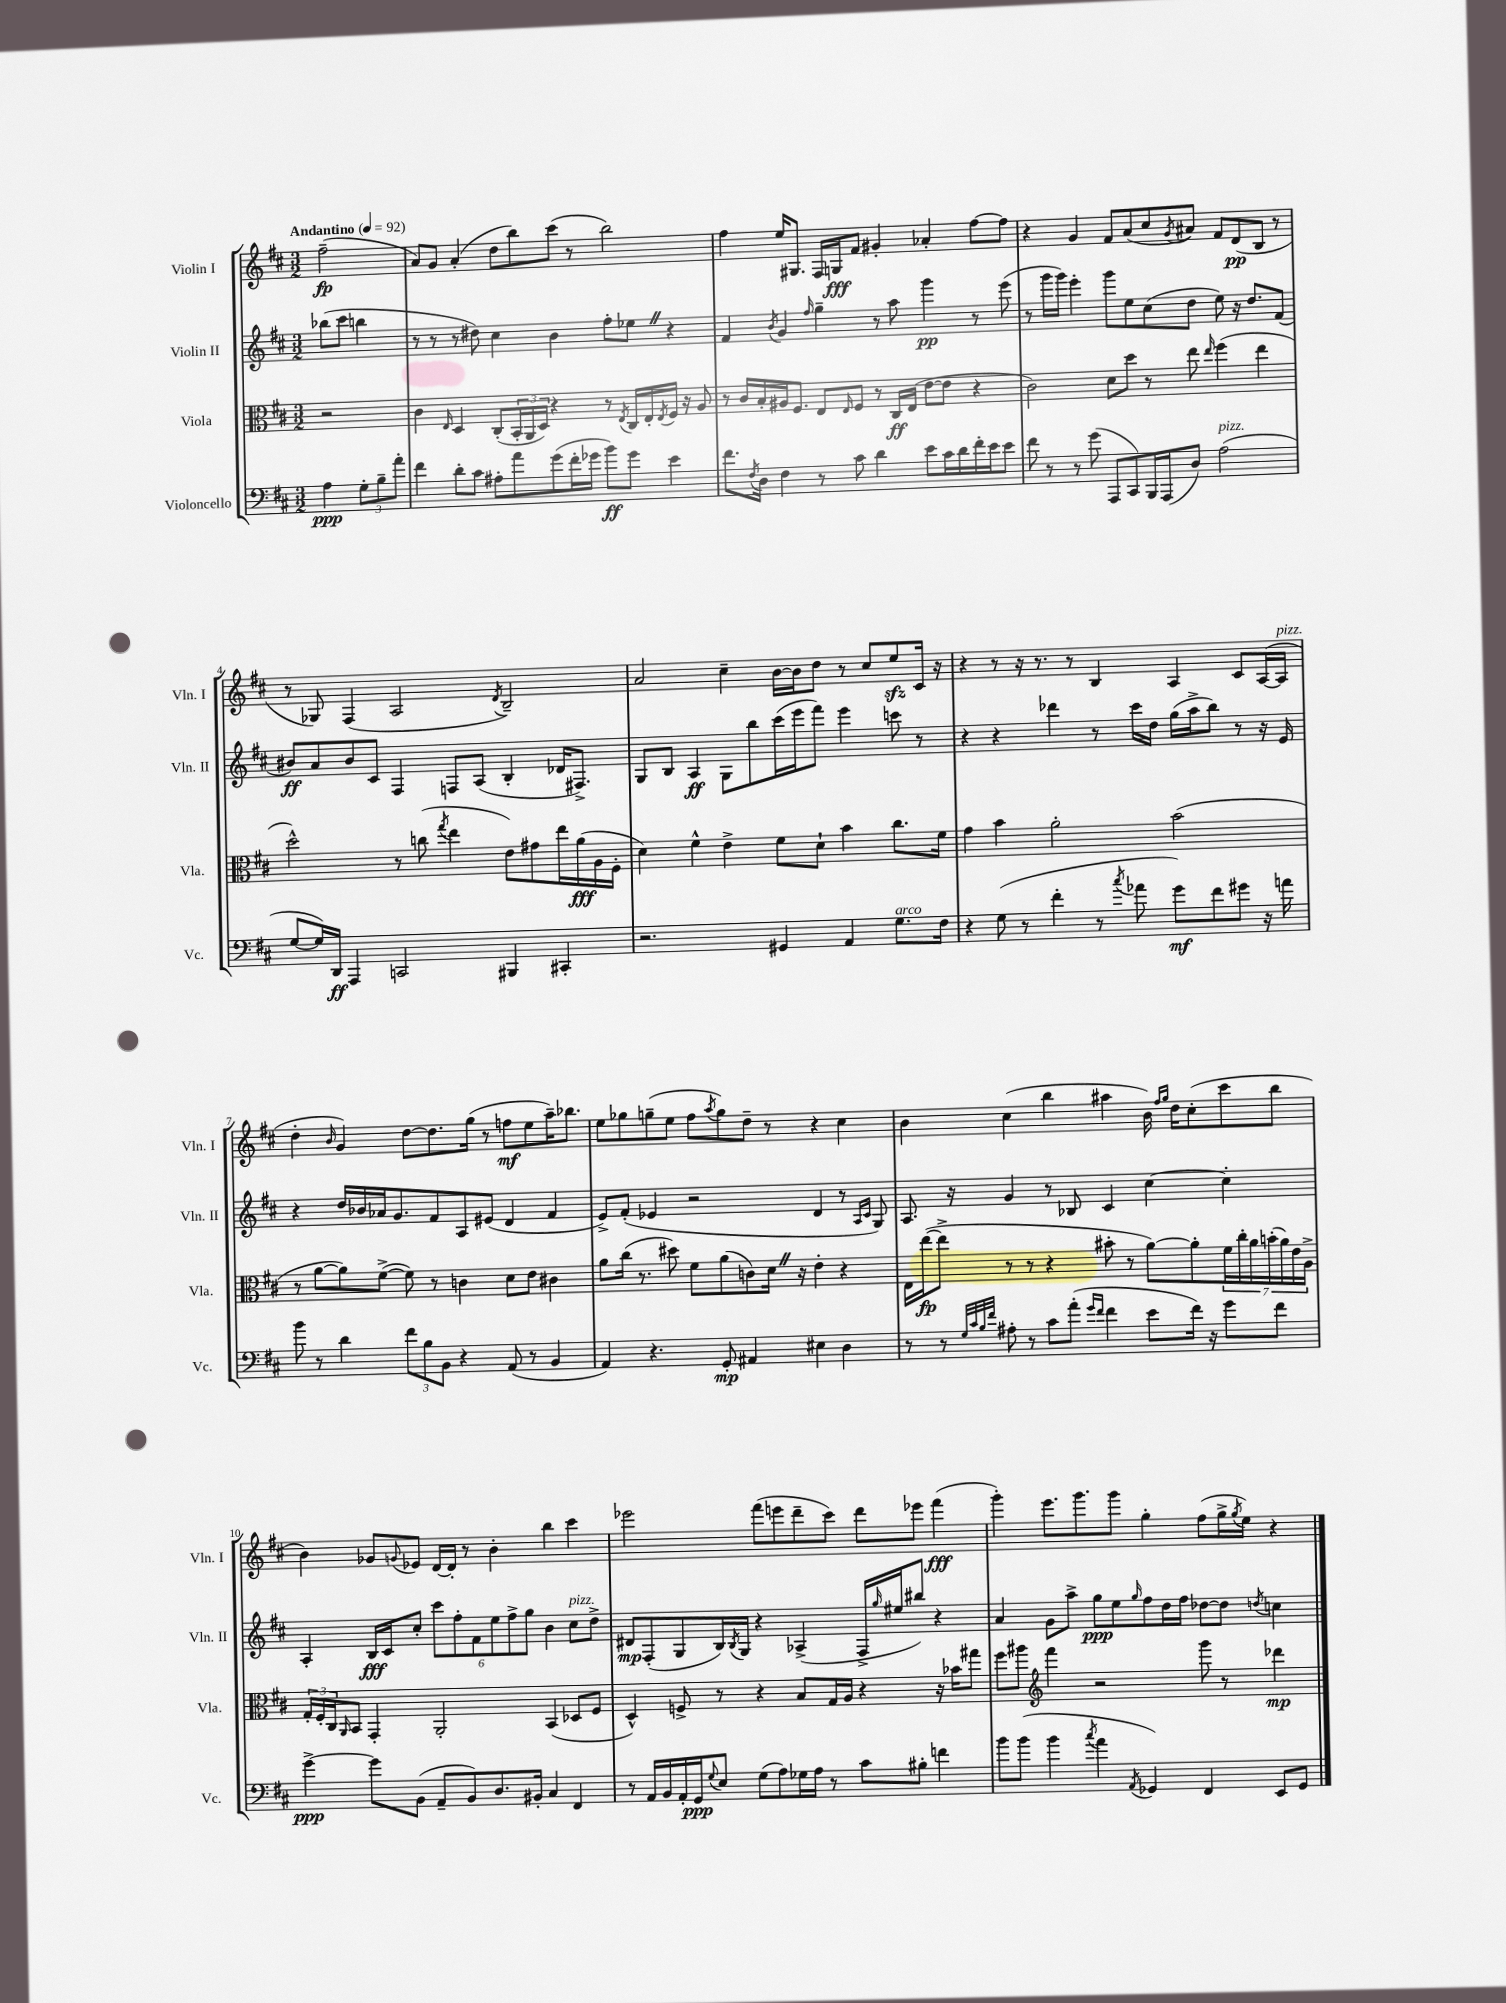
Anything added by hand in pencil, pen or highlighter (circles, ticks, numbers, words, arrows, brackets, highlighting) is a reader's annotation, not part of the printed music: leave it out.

**kern	**kern	**kern	**kern
*staff4	*staff3	*staff2	*staff1
*clefF4	*clefC3	*clefG2	*clefG2
*k[f#c#]	*k[f#c#]	*k[f#c#]	*k[f#c#]
*M3/2	*M3/2	*M3/2	*M3/2
*MM92	*MM92	*MM92	*MM92
4A\	2r	(8bb-\L	(2ff#~\
.	.	8ccc#\J	.
12G'\L	.	4bb\	.
12B~\	.	.	.
12a'\J	.	.	.
=	=	=	=
4f#\	4c#\	8r	8a/L)
.	.	8r	8g/J
.	16qqE/	.	.
8d'\L	4D/	8r	(4a'/
8c#\J	.	8dd#\)	.
8A#'\L	(8C#'/L	4cc#\	8dd\L
8a\	24BB'/L	.	8bb\)
.	24AA/	.	.
.	24D/JJ)	.	.
(8g\	4r	4b\	(8ccc#\J
16f#'\L	.	.	8r
16g-\JJ	.	.	.
8b\L)	8r	8ff#'\L	2bb\)
.	8qE/	.	.
8g-\J	16C#/LL	8ee-\J	.
.	16E'/	.	.
.	8qE/	.	.
4e\	16F#/JJ	4r	.
.	16r	.	.
.	8A/	.	.
=	=	=	=
8.f#\L	8r	4f#/	4ff#\
.	16c#/LL	.	.
8qF#/	.	.	.
16D\Jk	16B'/	.	.
.	.	8qb/	.
4F#\	16A#/J	4g/	16ee/LK
.	8.F#/J	.	8.G#/J
.	.	16qqff#/	.
8r	8E/L	4gg~\	16F#/LL
.	.	.	16G/J
.	16qqE/	.	.
8c#\	8F#/J	.	8f#/J
4d\	8r	8r	4g#'/
.	16C#/LL	8aa\	.
.	(16E/JJ	.	.
8e\L	[8e\L	4ggg\	4a-'/
16c#\L	8e\]J	.	.
16d\	.	.	.
16f#'\	4r	8r	[8ff#\L
16e\J	.	.	.
8e\J	.	(8eee\	8ff#\]J
=	=	=	=
8f#\	2c#\)	8r	4r
8r	.	16ggg\LL	.
.	.	16ggg\JJ)	.
8r	.	4eee'\	4g/
(8g\	.	.	.
8AAA/L	8d\L	8ggg\L	8f#/L
8CC#/)	8dd\J	8ee\	(8a/
16BBB/L	8r	(8cc#\	8cc#/
(16AAA/J	.	.	.
.	.	.	8qg/
8D/J)	8ee\	8dd\J	8a#/J)
.	16qqee/	.	.
(2A\	(4ff#\	8ee\)	8f#/L
.	.	16r	(8d/
.	.	8.dd/L	.
.	4ee\	.	8B/J
.	.	(8f#/J	8r
=	=	=	=
[8G/L	2dd^^\)	8b#/L)	8r
16G/]L)	.	8a/	8G-/)
16DD/JJ	.	.	.
4AAA/	.	8b#/	(4F#/
.	.	8c#/J	.
2CC/	8r	4F#/	2A/
.	(8cc\	.	.
.	8qgg/	.	.
.	4ee\	8F/L	.
.	.	(8A/J	.
.	.	.	8qd/
4BBB#/	8e\L)	4B'/	2B~/)
.	8g#\	.	.
4CC#'/	16ee\L	16d-/LK	.
.	(16a\	8.F#^/J)	.
.	16A\	.	.
.	16F#'\JJ	.	.
=	=	=	=
2.r	4d\)	8G/L	2a/
.	.	8B/J	.
.	4f#^^\	4A/	.
.	4e^\	8G\L	4cc#~\
.	.	8bb\	.
4GG#/	8f#\L	(16ccc#\L	[16b\LL
.	.	16eee\J	16b\]J
.	8d`\J	8fff#\J)	8dd\J
4AA/	4b\	4eee\	8r
.	.	.	8cc#/L
8.G\L	8.cc#\L	8ccc\	8ee/
.	.	8r	16c#/Jk
16F#\Jk	16f#\Jk	.	16r
=	=	=	=
4r	4g\	4r	4r
(8G\	4b\	4r	8r
8r	.	.	16r
.	.	.	8.r
4f#'\	2a'\	4ddd-\	.
.	.	.	8r
8r	.	8r	4B/
8qcc#/	.	.	.
8a-\	.	16ccc#\LL	.
.	.	16dd\JJ	.
8g\L)	(2b\	(16gg\LL	4A/
.	.	16aa^\J	.
8f#\	.	8bb\J)	.
8g#\J	.	8r	8c#/L
16r	.	16r	([16A/L
16a\	.	16e/	16A/]JJ
=	=	=	=
8b\	8r	4r	4dd'\
8r	[8a\L	.	.
.	.	.	16qqb/
4d\	8a\])	16dd/LL	4g/)
.	.	16b-/	.
.	([8f#^\J	16a-/J	.
.	.	8.g/	.
12f#\L	8f#\])	.	[8dd\L
12B\	.	.	.
.	8r	8f#/	8.dd\]
12BB\J	.	.	.
4r	4c\	8A/	.
.	.	.	(16gg\Jk
.	.	(8e#/J	8r
(8AA/	8d\L	4d/	8ff\L
8r	8e\J	.	8ee\
4BB/	4c#\	4f#/	16aa~\K)
.	.	.	8.bb-\J
=	=	=	=
4AA/)	8a\L	8e^/L)	8ee\L
.	(16cc#\Jk	(8f#'/J	8gg-\
.	8.r	.	.
4.r	.	4e-/	(8gg~\
.	8dd#\)	.	8ee\J
.	8f#\L	2r	8ff#\L
.	.	.	8qaa/
8GG'/	(8a\	.	8gg\)
4AA#/	8c\)	.	8dd~\J
.	16d\Jk	.	8r
.	16r	.	.
4E#\	4e'\	4d/	4r
4D\	4r	8r	4cc#\
.	.	16qqA/LL	.
.	.	16qqc#/JJ	.
.	.	8G/)	.
=	=	=	=
8r	16E\LL	8.A/	4b\
.	([16ee\J	.	.
8r	8ee^\]J	.	.
.	.	16r	.
32qqG/LLL	.	.	.
32qqc#/	.	.	.
32qqB/	.	.	.
32qqf#/JJJ	.	.	.
8A#'\	8r	4g/	(4cc#\
8r	8r	.	.
8c#\L	4r	8r	4bb\
(8a'\J	.	8B-/	.
16qqg/LL	.	.	.
16qqf#/JJ	.	.	.
4f#\	8b#'\	4c#/	4aa#\
.	8r	.	.
8e\L	[8a\L)	[4cc#\	16b\)
.	.	.	16qqff#/LL
.	.	.	16qqgg/JJ
.	.	.	16dd\LK
16f#\Jk)	8a'\]	.	(8cc#'\
16r	.	.	.
8g\L	28f#\L	4cc#'\]	8ccc#\
.	28cc#'\	.	.
.	28a\	.	.
.	(28b'\	.	.
8f#\J	.	.	8bb\J
.	28a\)	.	.
.	28e\	.	.
.	28A^\JJ	.	.
=	=	=	=
[4g^\	24G'/LL	4A'/	4b\)
.	24F#'/	.	.
.	24C#/J	.	.
.	16qqAA/	.	.
.	8BB/J	.	.
8g\]L	4GG'/	16B/LL	8g-/L
.	.	16c#/J	.
.	.	.	8qqg/
(8BB\J	.	8cc#'/J	8e-/J
8AA~/L	2AA'/	12ccc#\L	[16d/LL
.	.	.	16d'/]JJ
.	.	12ff#'\	.
8BB/)	.	.	8r
.	.	12f#\	.
8.D/	.	12ee\	4b'\
.	.	12ff#^\	.
.	.	12gg\J	.
16BB#'/Jk	.	.	.
4C#/	(4BB/	4b\	4bb\
4FF#/	8D-/L	8cc#\L	4ccc#\
.	8F#/J	8dd^\J	.
=	=	=	=
8r	4D^^/)	8d#/L	2eee-\
16AA/LL	.	(8F#'/	.
16BB/	.	.	.
16AA'/	8F^/	8G/	.
16GG/J	.	.	.
8qqG/	.	.	.
8E/J	8r	16B/L)	.
.	.	8qB/	.
.	.	16G/JJ	.
(8G\L	4r	4r	(8fff#\L
8A\)	.	.	8eee\
16G-\L	8B/L	(4A-^/	8ddd~\
16A\JJ	.	.	.
8r	16G/L	.	8ccc#\J)
.	16A/JJ	.	.
8c#\L	4r	16F#^/LL	8ddd\L
.	.	16qqgg/	.
.	.	16ee#/J	.
8B#'\J	.	8bb#/J)	8eee-\J
4f\	16r	4r	(4fff#\
.	16b-\LK	.	.
.	8gg#\J	.	.
=	=	=	=
8b\L	8ff#\L	4a/	4ggg'\)
(8b\J	8aa#\J	.	.
*	*clefG2	*	*
4b\	4fff#\	8g\L	8.eee\L
.	.	8aa^\J	.
.	.	.	8.ggg\
8qcc#/	.	.	.
4a\	2r	8gg\L	.
.	.	8ee\	8ggg\J
8qAA/	.	16qqgg/	.
4GG-/)	.	8ff#\	4gg'\
.	.	16dd\L	.
.	.	16ff#\JJ	.
4FF#/	8ggg\	[8dd-\L	(8ff#\L
.	8r	8dd-\]J	16gg^\L
.	.	.	8qgg/
.	.	.	16ee\JJ)
.	.	8qdd/	.
8EE/L	4ddd-\	4cc\	4r
8GG-/J	.	.	.
==	==	==	==
*-	*-	*-	*-
